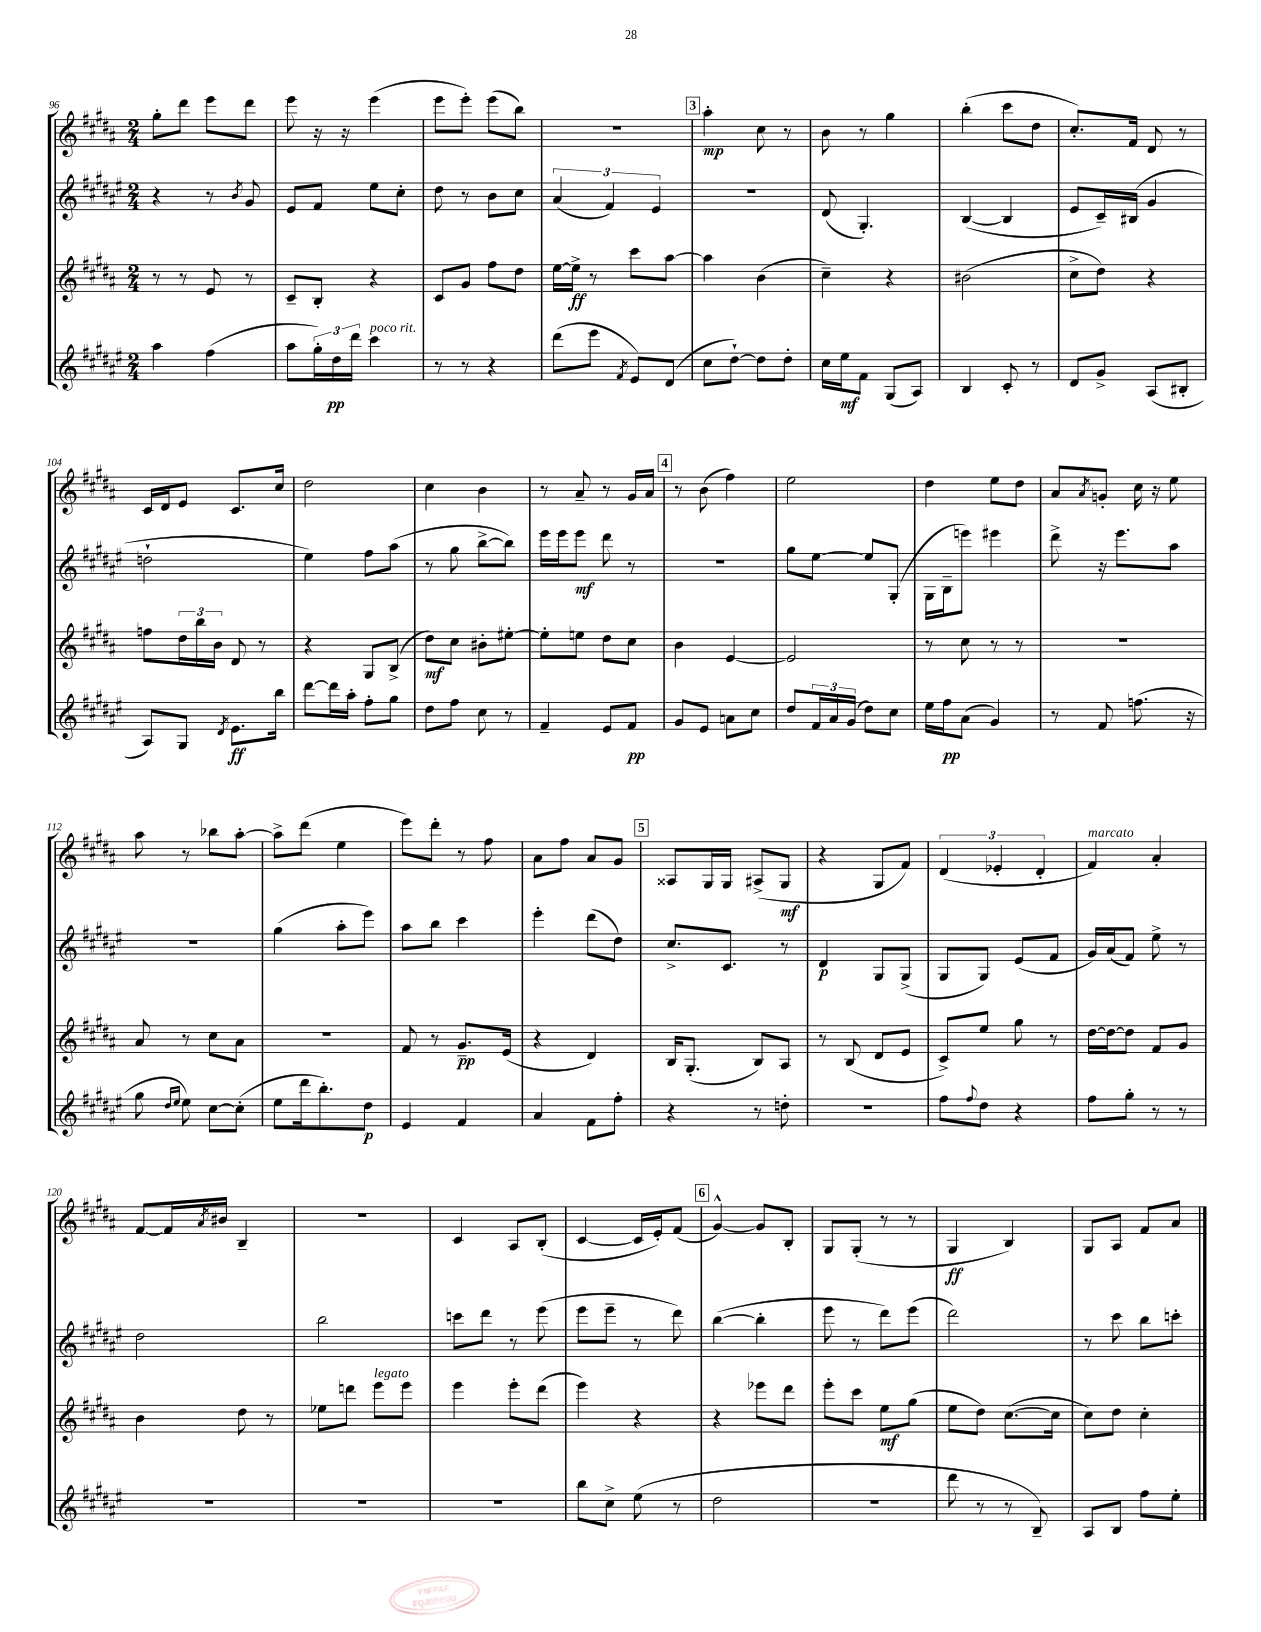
<<
\new StaffGroup <<
\new Staff = "s0" {
    \clef treble \key b \major \numericTimeSignature \time 2/4
    gis''8-. dis'''8 e'''8 dis'''8 |
    e'''8 r16 r16 e'''4( |
    e'''8 e'''8-.) e'''8( b''8) |
    r2 |
    \mark \markup { \box "3" } ais''4-.\mp cis''8 r8 |
    b'8 r8 gis''4 |
    b''4-.( cis'''8 dis''8 |
    cis''8.-.) fis'16 dis'8 r8 |
    cis'16 dis'16 e'8 cis'8. cis''16 |
    dis''2 |
    cis''4 b'4 |
    r8 ais'8-- r8 gis'16 ais'16 |
    \mark \markup { \box "4" } r8 b'8( fis''4) |
    e''2 |
    dis''4 e''8 dis''8 |
    ais'8 \acciaccatura { ais'8 } g'8-. cis''16 r16 e''8 |
    ais''8 r8 bes''8 ais''8~-. |
    ais''8-> dis'''8( e''4 |
    e'''8) dis'''8-. r8 fis''8 |
    ais'8 fis''8 ais'8 gis'8 |
    \mark \markup { \box "5" } aisis8 gis16 gis16 ais8->( gis8\mf |
    r4 gis8 fis'8) |
    \tuplet 3/2 { dis'4( ees'4-. dis'4-. } |
    fis'4^\markup { \italic "marcato" }) ais'4-. |
    fis'8~ fis'16 \acciaccatura { ais'8 } bis'16 b4-- |
    R2 |
    cis'4 ais8 b8-.( |
    cis'4~ cis'16 e'16-.) fis'8( |
    \mark \markup { \box "6" } gis'4~-^) gis'8 b8-. |
    gis8 gis8-.( r8 r8 |
    gis4\ff b4) |
    gis8 ais8 fis'8 ais'8 \bar "|." |
}
\new Staff = "s1" {
    \clef treble \key fis \major \numericTimeSignature \time 2/4
    r4 r8 \acciaccatura { b'8 } gis'8 |
    eis'8 fis'8 eis''8 cis''8-. |
    dis''8 r8 b'8 cis''8 |
    \tuplet 3/2 { ais'4( fis'4) eis'4 } |
    \mark \markup { \box "3" } R2 |
    dis'8( gis4.-.) |
    b4~( b4 |
    eis'8 cis'16--) bis16( gis'4 |
    d''2-! |
    eis''4) fis''8 ais''8( |
    r8 gis''8 b''8~-> b''8) |
    eis'''16 eis'''16 eis'''8\mf dis'''8 r8 |
    \mark \markup { \box "4" } r2 |
    gis''8 eis''8~ eis''8 gis8-.( |
    gis16 b16-- e'''8) eis'''4 |
    dis'''8-> r16 eis'''8. ais''8 |
    r2 |
    gis''4( ais''8-. eis'''8) |
    ais''8 b''8 cis'''4 |
    eis'''4-. dis'''8( dis''8) |
    \mark \markup { \box "5" } cis''8.-> cis'8. r8 |
    dis'4\p gis8 gis8->( |
    gis8 gis8) eis'8( fis'8 |
    gis'16) ais'16( fis'8) eis''8-> r8 |
    dis''2 |
    b''2 |
    c'''8 dis'''8 r8 eis'''8( |
    eis'''8 eis'''8-- r8 dis'''8) |
    \mark \markup { \box "6" } b''4~( b''4-. |
    eis'''8 r8 dis'''8) eis'''8( |
    dis'''2) |
    r8 cis'''8 b''8 c'''8-. \bar "|." |
}
\new Staff = "s2" {
    \clef treble \key b \major \numericTimeSignature \time 2/4
    r8 r8 e'8 r8 |
    cis'8-- b8-. r4 |
    cis'8 gis'8 fis''8 dis''8 |
    e''16~ e''16->\ff r8 cis'''8 ais''8~ |
    \mark \markup { \box "3" } ais''4 b'4( |
    cis''4--) r4 |
    bis'2( |
    cis''8-> dis''8) r4 |
    f''8 \tuplet 3/2 { dis''16 b''16 b'16 } dis'8 r8 |
    r4 gis8 b8->( |
    dis''8\mf) cis''8 bis'8-. eis''8~-. |
    eis''8-. e''8 dis''8 cis''8 |
    \mark \markup { \box "4" } b'4 e'4~ |
    e'2 |
    r8 cis''8 r8 r8 |
    R2 |
    ais'8 r8 cis''8 ais'8 |
    R2 |
    fis'8 r8 gis'8.--\pp e'16( |
    r4 dis'4) |
    \mark \markup { \box "5" } b16 gis8.-.( b8) ais8 |
    r8 b8( dis'8 e'8 |
    cis'8->) e''8 gis''8 r8 |
    dis''16~ dis''16~ dis''8 fis'8 gis'8 |
    b'4 dis''8 r8 |
    ees''8 d'''8 e'''8^\markup { \italic "legato" } e'''8 |
    e'''4 e'''8-. dis'''8( |
    e'''4) r4 |
    \mark \markup { \box "6" } r4 ees'''8 dis'''8 |
    e'''8-. cis'''8 e''8\mf gis''8( |
    e''8 dis''8) cis''8.~( cis''16 |
    cis''8) dis''8 cis''4-. \bar "|." |
}
\new Staff = "s3" {
    \clef treble \key fis \major \numericTimeSignature \time 2/4
    ais''4 fis''4( |
    ais''8 \tuplet 3/2 { gis''16-.) dis''16\pp dis'''16 } cis'''4^\markup { \italic "poco rit." } |
    r8 r8 r4 |
    dis'''8( eis'''8 \acciaccatura { fis'8 } eis'8) dis'8( |
    \mark \markup { \box "3" } cis''8 dis''8~-!) dis''8 dis''8-. |
    cis''16 eis''16\mf fis'8 gis8( ais8) |
    b4 cis'8-. r8 |
    dis'8 gis'8-> ais8( bis8-. |
    ais8) gis8 \acciaccatura { dis'8 } eis'8.\ff b''16 |
    dis'''8~ dis'''16 ais''16-. fis''8-. gis''8 |
    dis''8 fis''8 cis''8 r8 |
    fis'4-- eis'8 fis'8\pp |
    \mark \markup { \box "4" } gis'8 eis'8 a'8 cis''8 |
    dis''8 \tuplet 3/2 { fis'16 ais'16 gis'16( } dis''8) cis''8 |
    eis''16 fis''16\pp ais'8( gis'4) |
    r8 fis'8 f''8.( r16 |
    gis''8 \grace { dis''16 eis''16 } eis''8) cis''8~ cis''8-.( |
    eis''8 dis'''16 b''8.-.) dis''8\p |
    eis'4 fis'4 |
    ais'4 fis'8 fis''8-. |
    \mark \markup { \box "5" } r4 r8 d''8-. |
    R2 |
    fis''8 \appoggiatura { fis''8 } dis''8 r4 |
    fis''8 gis''8-. r8 r8 |
    R2 |
    R2 |
    R2 |
    b''8 cis''8-> eis''8( r8 |
    \mark \markup { \box "6" } dis''2 |
    R2 |
    dis'''8 r8 r8 b8--) |
    ais8 b8 fis''8 eis''8-. \bar "|." |
}
>>
>>
\layout { \context { \Score currentBarNumber = #96 } }
